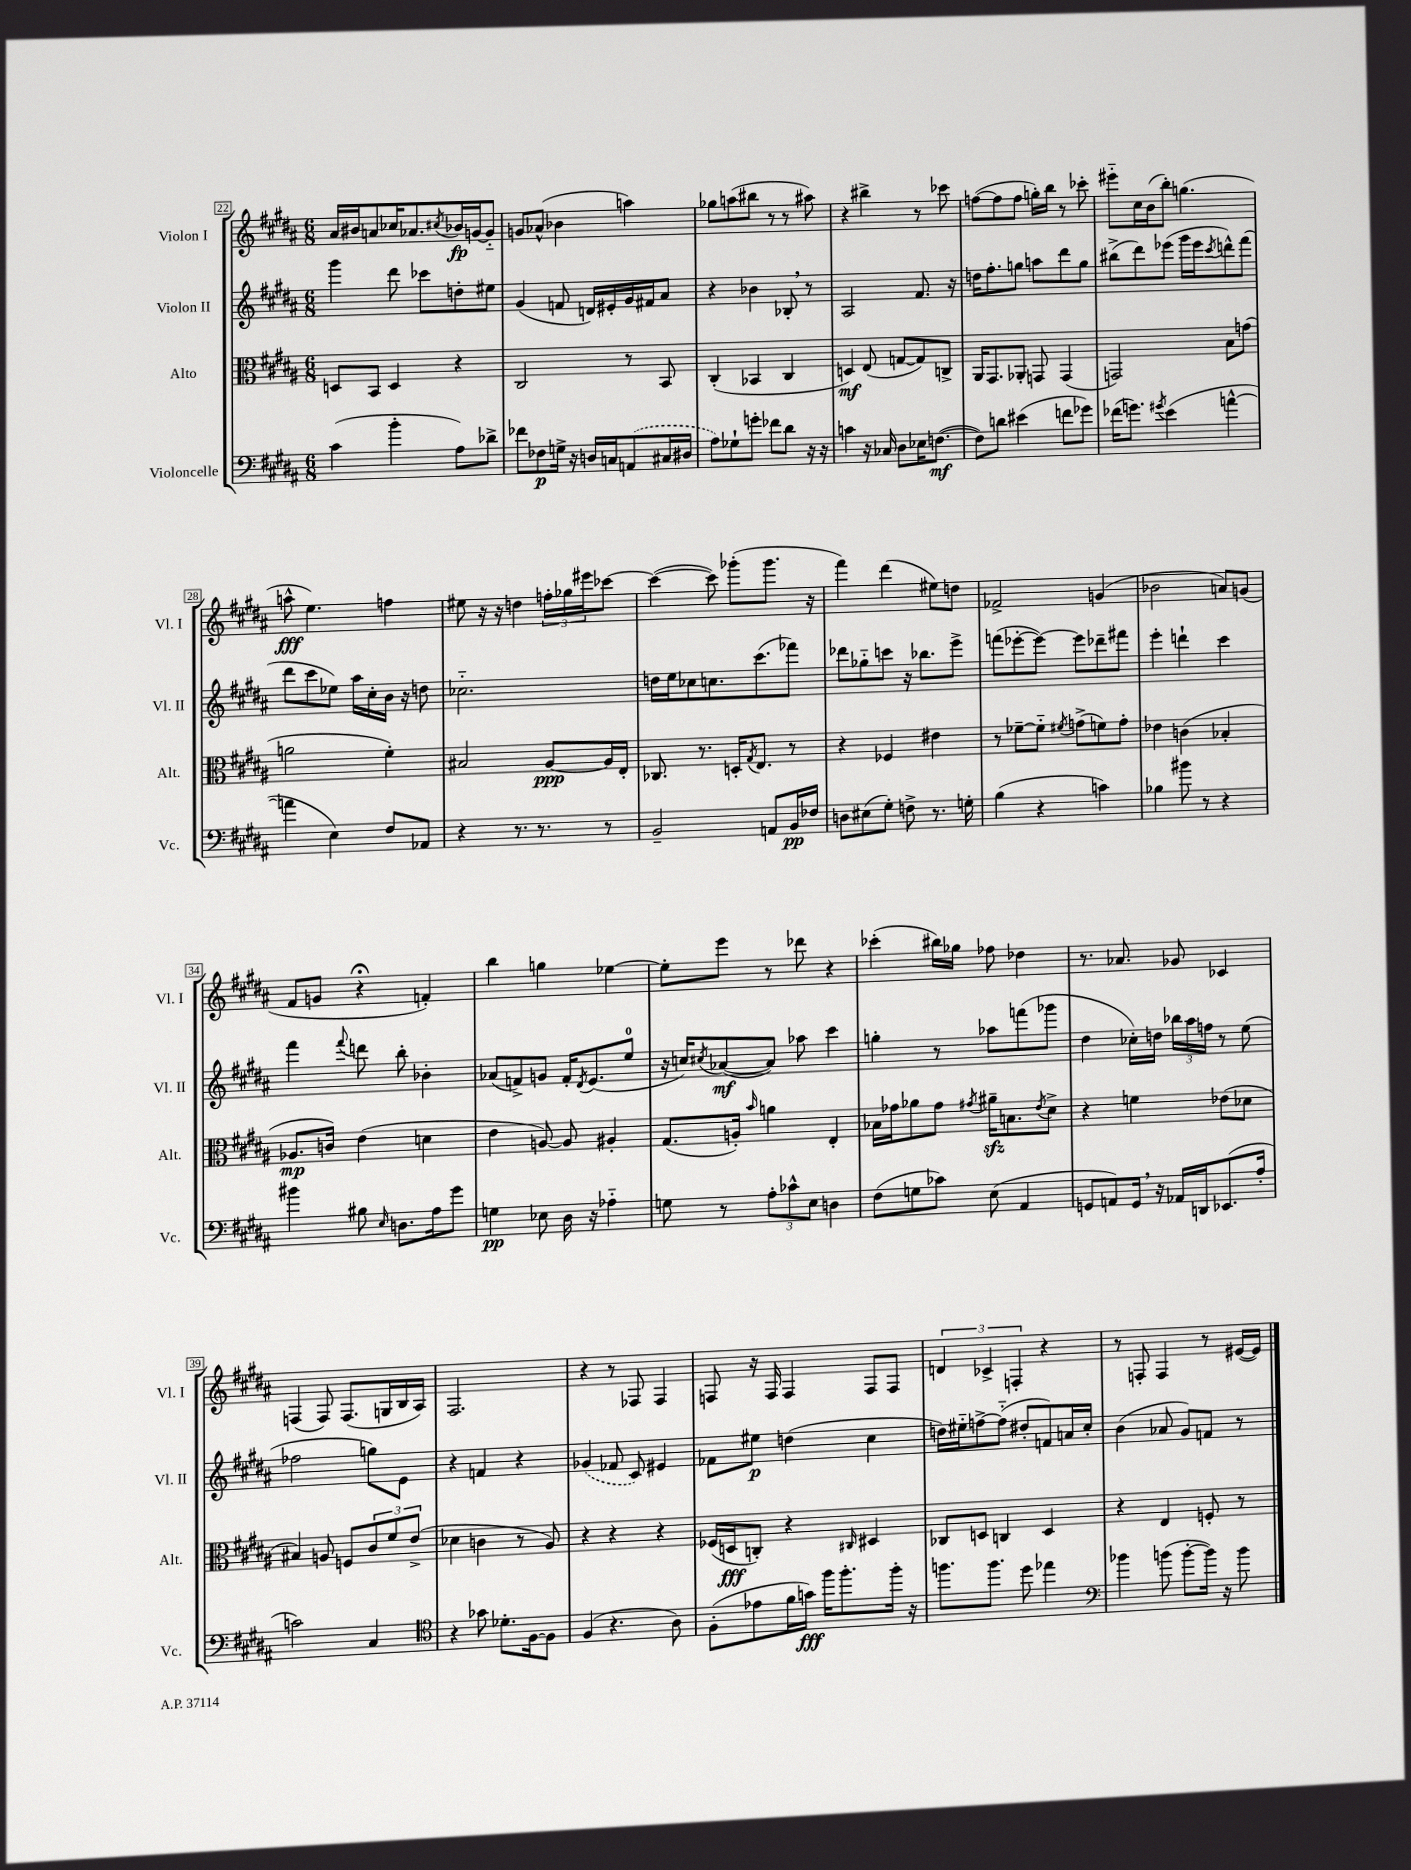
<<
\new StaffGroup <<
\new Staff = "s0" \with { instrumentName = "Violon I" shortInstrumentName = "Vl. I" } {
    \clef treble \key b \major \numericTimeSignature \time 6/8
    ais'16 bis'16 a'8 ces''16 aes'8. \acciaccatura { cis''8 } bes'16\fp g'16~ g'8-_ |
    g'8 aes'8-^( bes'4 a''4) |
    ges''8 a''8( bis''8 r8 r8 ais''8) |
    r4 bis''4-> r8 ces'''8 |
    f''8~( f''8 f''8 g''16-.) b''16 r8 ces'''8-. |
    eis'''8-_ cis''16 b'16( b''8-.) g''4.( |
    a''8-^\fff e''4.) f''4 |
    eis''8 r16 r16 d''4 \tuplet 3/2 { f''16-. ges''16 eis'''16 } ces'''8~ |
    ces'''4~( ces'''8) ges'''8-.( ges'''8. r16 |
    fis'''4) dis'''4( eis''8) d''8 |
    fes'2-> g'4( |
    bes'2 a'8) g'8( |
    fis'8 g'8 r4\fermata f'4-.) |
    b''4 g''4 ees''4~ |
    ees''8-. e'''8 r8 des'''8 r4 |
    ces'''4-.( bis''16) ges''16 fes''8 des''4 |
    r8. aes'8. ges'8 ces'4 |
    f4( f8) f8.( g16 b16 ais16) |
    fis2. |
    r4 r8 fes8 fes4 |
    f8 r16 f16 f4 f8 f8 |
    \tuplet 3/2 { d'4 ces'4-> f4-. } r4 |
    r8 f8-. f4 r8 eis'16~( eis'16) \bar "|." |
}
\new Staff = "s1" \with { instrumentName = "Violon II" shortInstrumentName = "Vl. II" } {
    \clef treble \key b \major \numericTimeSignature \time 6/8
    gis'''4 dis'''8 ces'''8 d''8-. eis''8 |
    gis'4( f'8 d'16) eis'16-. gis'16 fis'16 ais'8 |
    r4 bes'4 bes8-. \breathe r8 |
    ais2 fis'8. r16 |
    d''16 fis''8.-. g''8 a''8 dis'''8 g''8 |
    bis''8->( dis'''8) ees'''8( gis'''16 ees'''16 \acciaccatura { cis'''8 } d'''8-^) fis'''8( |
    dis'''8 cis'''8 ees''8) ais''16 cis''16-. b'16 r16 d''8 |
    ces''2.-_ |
    d''16 e''16 ces''8 c''8. cis'''8.( fes'''8) |
    des'''8 ges''8-_ c'''8 r16 bes''8. e'''8-> |
    f'''8( ees'''8~-. ees'''8~) ees'''8 des'''8-- fis'''8 |
    e'''4-. d'''4-! cis'''4 |
    fis'''4 \appoggiatura { fis'''8 } d'''8 b''8-. bes'4-. |
    aes'8( f'8->) g'8 f'16-. \acciaccatura { dis'8 } e'8.( e''8-0 |
    r16 c''16) \acciaccatura { cis''8 } aes'8~\mf( aes'8) aes''8 cis'''4 |
    g''4-. r8 aes''8 f'''8( ges'''8 |
    dis''4 ces''16-.) d''16 \tuplet 3/2 { bes''16 ais''16 f''16 } r8 e''8( |
    fes''2 g''8) e'8 |
    r4 f'4 r4 |
    \once \slurDashed ges'4( fes'8 cis'8) eis'4 |
    fes'8 eis''8\p d''4( cis''4 |
    d''16) eis''16-_ f''8~-> f''8-_( dis''8-. f'8) a'16 cis''16-. |
    b'4( aes'8 gis'8) f'8 r8 \bar "|." |
}
\new Staff = "s2" \with { instrumentName = "Alto" shortInstrumentName = "Alt." } {
    \clef alto \key b \major \numericTimeSignature \time 6/8
    d8 b,8 d4 r4 |
    cis2 r8 b,8 |
    cis4-.( bes,4 cis4 |
    d4\mf) e8( g8~ g8) c8-> |
    ais,16 gis,8. aes,8-. g,8 g,4( |
    g,2) b8 g'8( |
    a'2 fis'4-.) |
    bis2 ais8~\ppp ais16 e16-. |
    ces8. r8. d16-. \acciaccatura { gis8 } e8. r8 |
    r4 fes4 eis'4 |
    r8 fes'8~-- fes'8-_ \acciaccatura { fis'8 } g'8->( f'8) g'8-. |
    ees'4 c'4( bes4-. |
    aes8.\mp c'16) e'4( d'4 |
    e'4 a8~) a8 ais4-. |
    gis8.( a16-.) \grace { b'16 } a'4 e4-. |
    bes16 ges'16 aes'8 ges'8 \acciaccatura { gis'8 } ais'16--\sfz b8. \acciaccatura { e'8 } dis'8-> |
    r4 f'4 ees'8( des'8 |
    bis4) a8 f8 \tuplet 3/2 { cis'8 fis'8 e'8->( } |
    des'4 c'4 r8 ais8) |
    r4 r4 r4 |
    fes16( d16\fff c8-.) r4 \grace { cis16 } dis4 |
    ces8 d8 c4 d4 |
    r4 e4 f8-. r8 \bar "|." |
}
\new Staff = "s3" \with { instrumentName = "Violoncelle" shortInstrumentName = "Vc." } {
    \clef bass \key b \major \numericTimeSignature \time 6/8
    cis'4( b'4-. ais8) des'8-> |
    fes'8 fes8\p g16-> r16 d16 c16 \once \slurDashed a,8( cis16 dis16 |
    ais8) ges8-! g'8-. fes'8 dis'8 r16 r16 |
    c'4 r16 ces16 dis8 ees16 f8.~\mf( |
    f8) d'8 eis'4( f'8 ges'8) |
    fes'16( g'8.) \acciaccatura { gis'8 } e'4( a'4~-^ |
    a'4 e4) fis8 aes,8 |
    r4 r8. r8. r8 |
    b,2-- a,8 b,16\pp fes16 |
    d8 eis8( gis8-.) f8-> r8. g16-. |
    b4( r4 c'4) |
    bes4 bis'8 r8 r4 |
    bis'4 bis8 \grace { e16 } d8. ais16 gis'8 |
    g4\pp ees8 dis16 r16 aes4-_ |
    g8 r8 \tuplet 3/2 { ais8-. ces'8-^ e8 } d4 |
    fis8( g8 ces'8) e8( ais,4 |
    g,8 a,8) g,16 \breathe r16 aes,16 d,16 ees,8.( ais16-. |
    c'2) cis4 |
    \clef tenor r4 ges'8 des'8.-. fis16~ fis8 |
    fis4( r4. ais8) |
    fis8-.( ees'8 fis'16 g'16\fff) fis''16 fis''8.-. fis''16-. r16 |
    f''8. f''8. dis''8 ees''4 |
    \clef bass bes'4 b'8( b'8~-. b'16) r16 b'8 \bar "|." |
}
>>
>>
\layout { \context { \Score currentBarNumber = #22 \override BarNumber.stencil = #(make-stencil-boxer 0.1 0.3 ly:text-interface::print) } }
